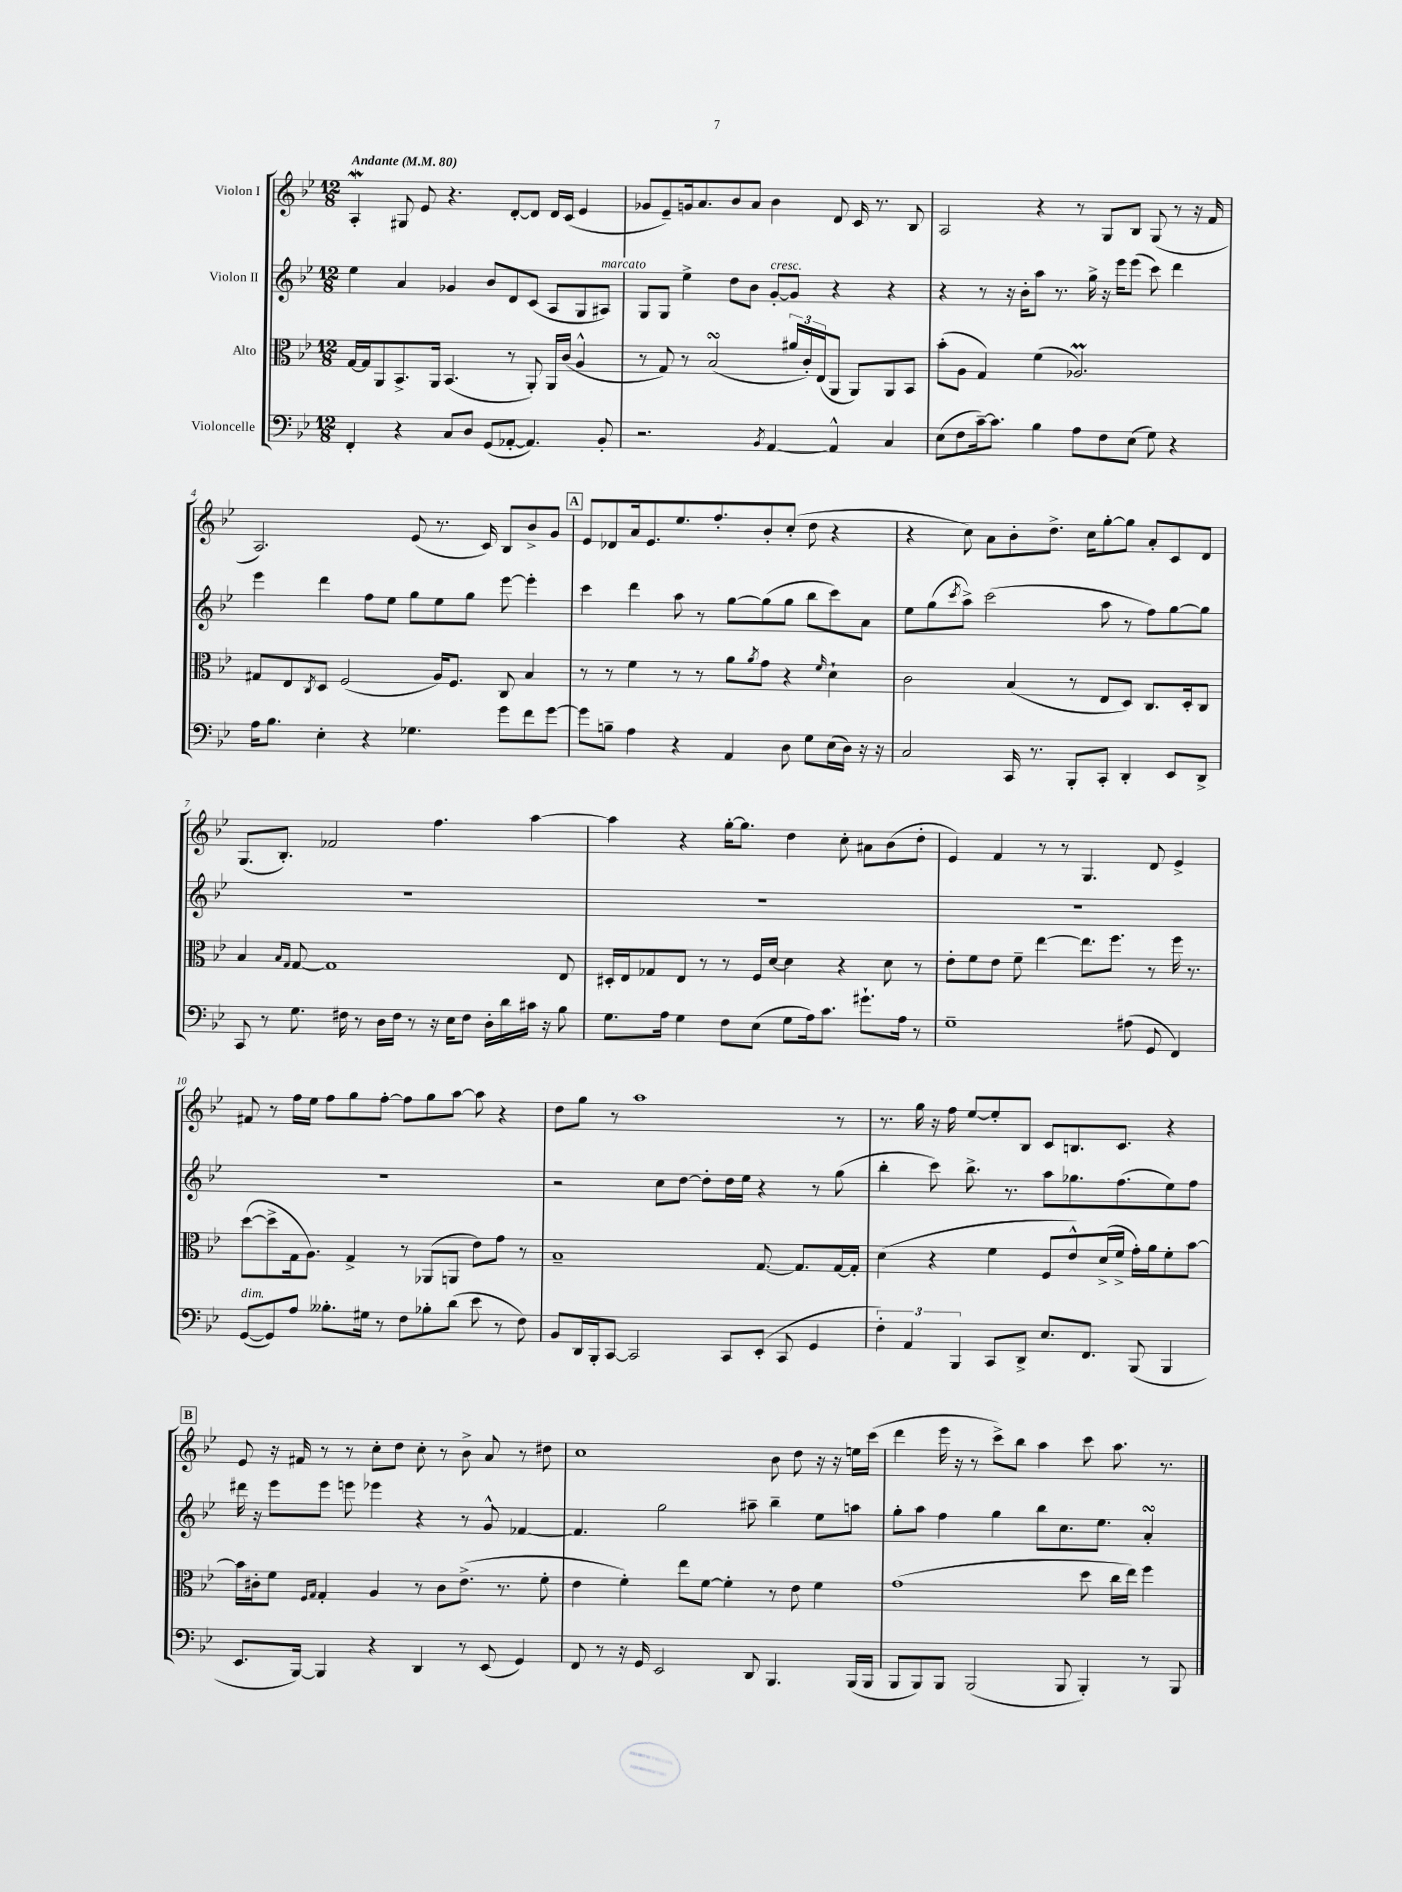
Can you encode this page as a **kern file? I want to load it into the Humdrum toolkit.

**kern	**kern	**kern	**kern
*staff4	*staff3	*staff2	*staff1
*clefF4	*clefC3	*clefG2	*clefG2
*k[b-e-]	*k[b-e-]	*k[b-e-]	*k[b-e-]
*M12/8	*M12/8	*M12/8	*M12/8
*MM80	*MM80	*MM80	*MM80
4FF'/	[16G/LL	4ee-\	4A'/
.	16G/]J	.	.
.	8AA/	.	.
4r	8.BB-^/	4a/	8G#/
.	.	.	8e-/
.	16AA/Jk	.	.
8C/L	(4.BB-/	4g-/	4.r
8D/J	.	.	.
(8GG/L	.	8b-/L	.
[8AA-'/J	8r	8d/	[8d'/L
4.AA-/])	8AA'/)	(8c/J	8d/]J
.	16AA/LL	8A/L	16d/LL
.	(16c/JJ	.	(16c/JJ
.	4A^^/	8G/	4e-/
8BB-'/	.	8A#/J)	.
=	=	=	=
2.r	8r	8G/L	8g-/L
.	8G/)	8G/J	8e-~/)
.	8r	4ee-^\	16g/k
.	.	.	8.a/
.	(2B-/	.	.
.	.	8dd\L	8b-/
.	.	8b-\J	8a/J
8qBB-/	.	.	.
[4AA/	.	[8g'/L	4b-\
.	24a#/LL	8g/]J	.
.	24c'/)	.	.
.	(24E-/J	.	.
4AA^^/]	8AA/J	4r	8d/
.	8AA/L)	.	16c/
.	.	.	8.r
4C/	8AA/	4r	.
.	8BB-/J	.	8B-/
=	=	=	=
(8E-\L	(8b-'\L	4r	2A/
8F\	8A\J	.	.
[16c~\k)	4G/)	8r	.
8.c\]J	.	.	.
.	.	16r	.
.	.	16b-'\LK	.
4B-\	(4f\	8aa\J	4r
.	.	8.r	.
8A\L	2.A-/)	.	8r
.	.	16gg^\	.
8F\	.	16r	8G/L
.	.	16eee-\LK	.
(8E-\J	.	(8eee-\J	8B-/J
8G\)	.	8ccc\)	(8G/
4r	.	4ddd\	8r
.	.	.	16r
.	.	.	16f/
=	=	=	=
16A\LK	8G#/L	4eee-\	2.A/)
8.B-\J	.	.	.
.	8E-/	.	.
.	8qC/	.	.
4E-'\	8D/J	4ddd\	.
.	(2F/	.	.
4r	.	8ff\L	.
.	.	8ee-\J	.
4.G-\	.	8gg\L	(8e-/
.	16A/LK)	8ee-\	8.r
.	8.F/J	.	.
.	.	8gg\J	.
.	.	.	16c/)
8g\L	8C/	[8eee-\	8B-/L
8f\	4B-/	4eee-'\]	8b-^/
[8g\J	.	.	8g/J
=	=	=	=
8g\]L	8r	4ccc\	8e-/L
8B~\J	8r	.	8d-/
4A\	4f\	4ddd\	16a/k
.	.	.	8.e-/
4r	8r	8aa\	8.ee-/
.	8r	8r	.
.	.	.	8.ff'/
4AA/	8a\L	[8gg\L	.
.	8qa/	.	.
.	8g\J	(8gg\]	8b-'/
8D\	4r	8gg\J	(8cc'/J
8G\L	.	8bb-\L	8dd\
.	16qqf/	.	.
(16E-\L	4d`\	8ccc\)	4r
16D\JJ)	.	.	.
16r	.	8a\J	.
16r	.	.	.
=	=	=	=
2C/	2c\	8ee-\L	4r
.	.	(8gg\	.
.	.	8qccc/	.
.	.	8aa^\J)	8cc\)
.	.	(2ccc\	8a\L
16CC/	(4B-/	.	8b-'\
8.r	.	.	.
.	.	.	8.dd^\J
8BBB-'/L	8r	.	.
.	.	.	16cc\LK
8CC'/J	8E-/L	8aa\	[8gg'\
4DD'/	8D/J)	8r	8gg\]J
.	8.C/L	8ff\L)	8a'/L
8EE-/L	.	[8gg\	8c/
.	16D'/k	.	.
8DD^/J	8C/J	8gg\]J	8d/J
=	=	=	=
8CC/	4B-/	1.r	(8.G/L
8r	.	.	.
.	.	.	8.B-'/J)
.	16qqB-/LL	.	.
.	16qqG/JJ	.	.
8.G\	[8G/	.	.
.	1G]	.	2f-/
16F#\	.	.	.
8r	.	.	.
16D\LL	.	.	.
16F#\JJ	.	.	.
8r	.	.	.
16r	.	.	4.ff\
16E-\LK	.	.	.
8F#\J	.	.	.
16D'\LL	.	.	.
16d\	.	.	.
16c#\JJ	.	.	[4aa\
16r	.	.	.
8B-\	8E-/	.	.
=	=	=	=
8.G\L	16D#'/LL	1.r	4aa\]
.	16E-/J	.	.
.	8G-/	.	.
16A\Jk	.	.	.
4G\	8E-/J	.	4r
.	8r	.	.
8F\L	8r	.	[16gg'\LK
.	.	.	8.gg\]J
(8E-\J	16F/LL	.	.
.	[16d/JJ	.	.
8G\L	4d\]	.	4dd\
16A\k)	.	.	.
8.c\J	.	.	.
.	4r	.	8cc'\
8.g#`\L	.	.	8a#\L
.	8d\	.	(8b-\
16A\Jk	.	.	.
8r	8r	.	8dd'\J
=	=	=	=
1G~	8e-'\L	1.r	4e-/)
.	8f\	.	.
.	8e-\J	.	4f/
.	8f~\	.	.
.	[4ee-\	.	8r
.	.	.	8r
.	8.ee-\]L	.	4.G/
.	8.ff\J	.	.
(8A#\	.	.	.
8GG/	8r	.	8d/
4FF/)	16ff\	.	4e-^/
.	8.r	.	.
=	=	=	=
([8GG/L	([8dd\L	1.r	8f#/
8GG/])	8dd^\]	.	8r
8A/J	16G\k	.	16ff\LL
.	8.A\J)	.	16ee-\JJ
8.B--'\L	.	.	8ff\L
.	4G^/	.	8gg\
16G#\Jk	.	.	.
8r	.	.	[8ff'\J
8F\L	8r	.	8ff\]L
8B-'\	(8AA-/L	.	8gg\
(8d\J	8AA/J	.	[8aa\J
8e-\	8e-\L)	.	8aa\]
8r	8g\J	.	4r
8F\)	8r	.	.
=	=	=	=
8BB-/L	1B-~	2r	8dd\L
16DD/L	.	.	8gg\J
16BBB-'/J	.	.	.
[8CC/J	.	.	8r
2CC/]	.	.	1aa
.	.	8cc\L	.
.	.	[8dd\J	.
.	.	8dd'\]L	.
8CC/L	.	16dd\L	.
.	.	16ee-\JJ	.
(8EE-'/J	[8.G/	4r	.
8CC/	.	.	.
.	8.G/]L	.	.
4GG/	.	8r	.
.	[16G/L	(8gg\	8r
.	16G'/]JJ	.	.
=	=	=	=
6F'\)	(4d\	4bb-'\	8.r
6AA/	.	.	.
.	.	.	16gg\
.	4r	8ccc\)	16r
.	.	.	16ff\
6BBB-/	.	.	.
.	.	8.bb-^\	[8ee-/L
8CC/L	4f\	.	8ee-'/]
.	.	8.r	.
8DD^/J	.	.	8B-/J
8.E-/L	8F/L	8aa\L	8c/L
.	8e-^^/)	8.gg-\	8.B/
8.FF/J	.	.	.
.	(16d^/L	.	.
.	16f^/JJ	(8.ff\	8.c/J
(8BBB-/	16g'\LL)	.	.
.	16a\J	.	.
4BBB-/	8f'\	8ee-\)	4r
.	[8b-\J	8ff\J	.
=	=	=	=
8.EE-/L	16b-\]LL	16ddd#\	8e-/
.	16c#'\J	16r	.
.	8f\J	8eee-\L	16r
[16BBB-/Jk)	.	.	16f#/
.	16qqF/LL	.	.
.	16qqG/JJ	.	.
4BBB-/]	4G'/	8eee-\J	8r
.	.	8eee\	8r
4r	4A/	4eee-\	8cc'\L
.	.	.	8dd\J
4DD/	8r	4r	8cc'\
.	8c#\L	.	8r
8r	(8.e-^\J	8r	8b-^\
(8EE-/	.	8g^^/	8a/
.	8.r	.	.
4GG/)	.	[4f-/	8r
.	8f'\	.	8dd#\
=	=	=	=
8FF/	4e-\	4.f-/]	1cc
8r	.	.	.
16r	4f'\)	.	.
16GG/	.	.	.
2EE-/	.	2gg\	.
.	8ee-\L	.	.
.	[8f\J	.	.
.	4f'\]	.	.
8DD/	.	8aa#~\	.
4.BBB-/	8r	4bb-~\	8b-\
.	8e-\	.	8dd\
.	4f\	8ee-\L	16r
.	.	.	16r
(16BBB-/LL	.	8aa\J	16ee\LL
16BBB-/JJ	.	.	(16ccc\JJ
=	=	=	=
8BBB-/L	(1g	8gg'\L	4ddd\
8BBB-/)	.	8aa\J	.
8BBB-/J	.	4ff\	16eee-\
.	.	.	16r
(2BBB-/	.	.	8r
.	.	4gg\	8ccc^\L)
.	.	.	8bb-\J
.	.	8bb-\L	4aa\
8BBB-/	.	8.cc\	.
4BBB-'/)	8dd\	.	8ccc\
.	.	8.ee-\J	.
.	16cc\LL	.	8.aa\
.	16ee-\JJ)	.	.
8r	4ff\	4a'/	.
.	.	.	8.r
8BBB-/	.	.	.
==	==	==	==
*-	*-	*-	*-
